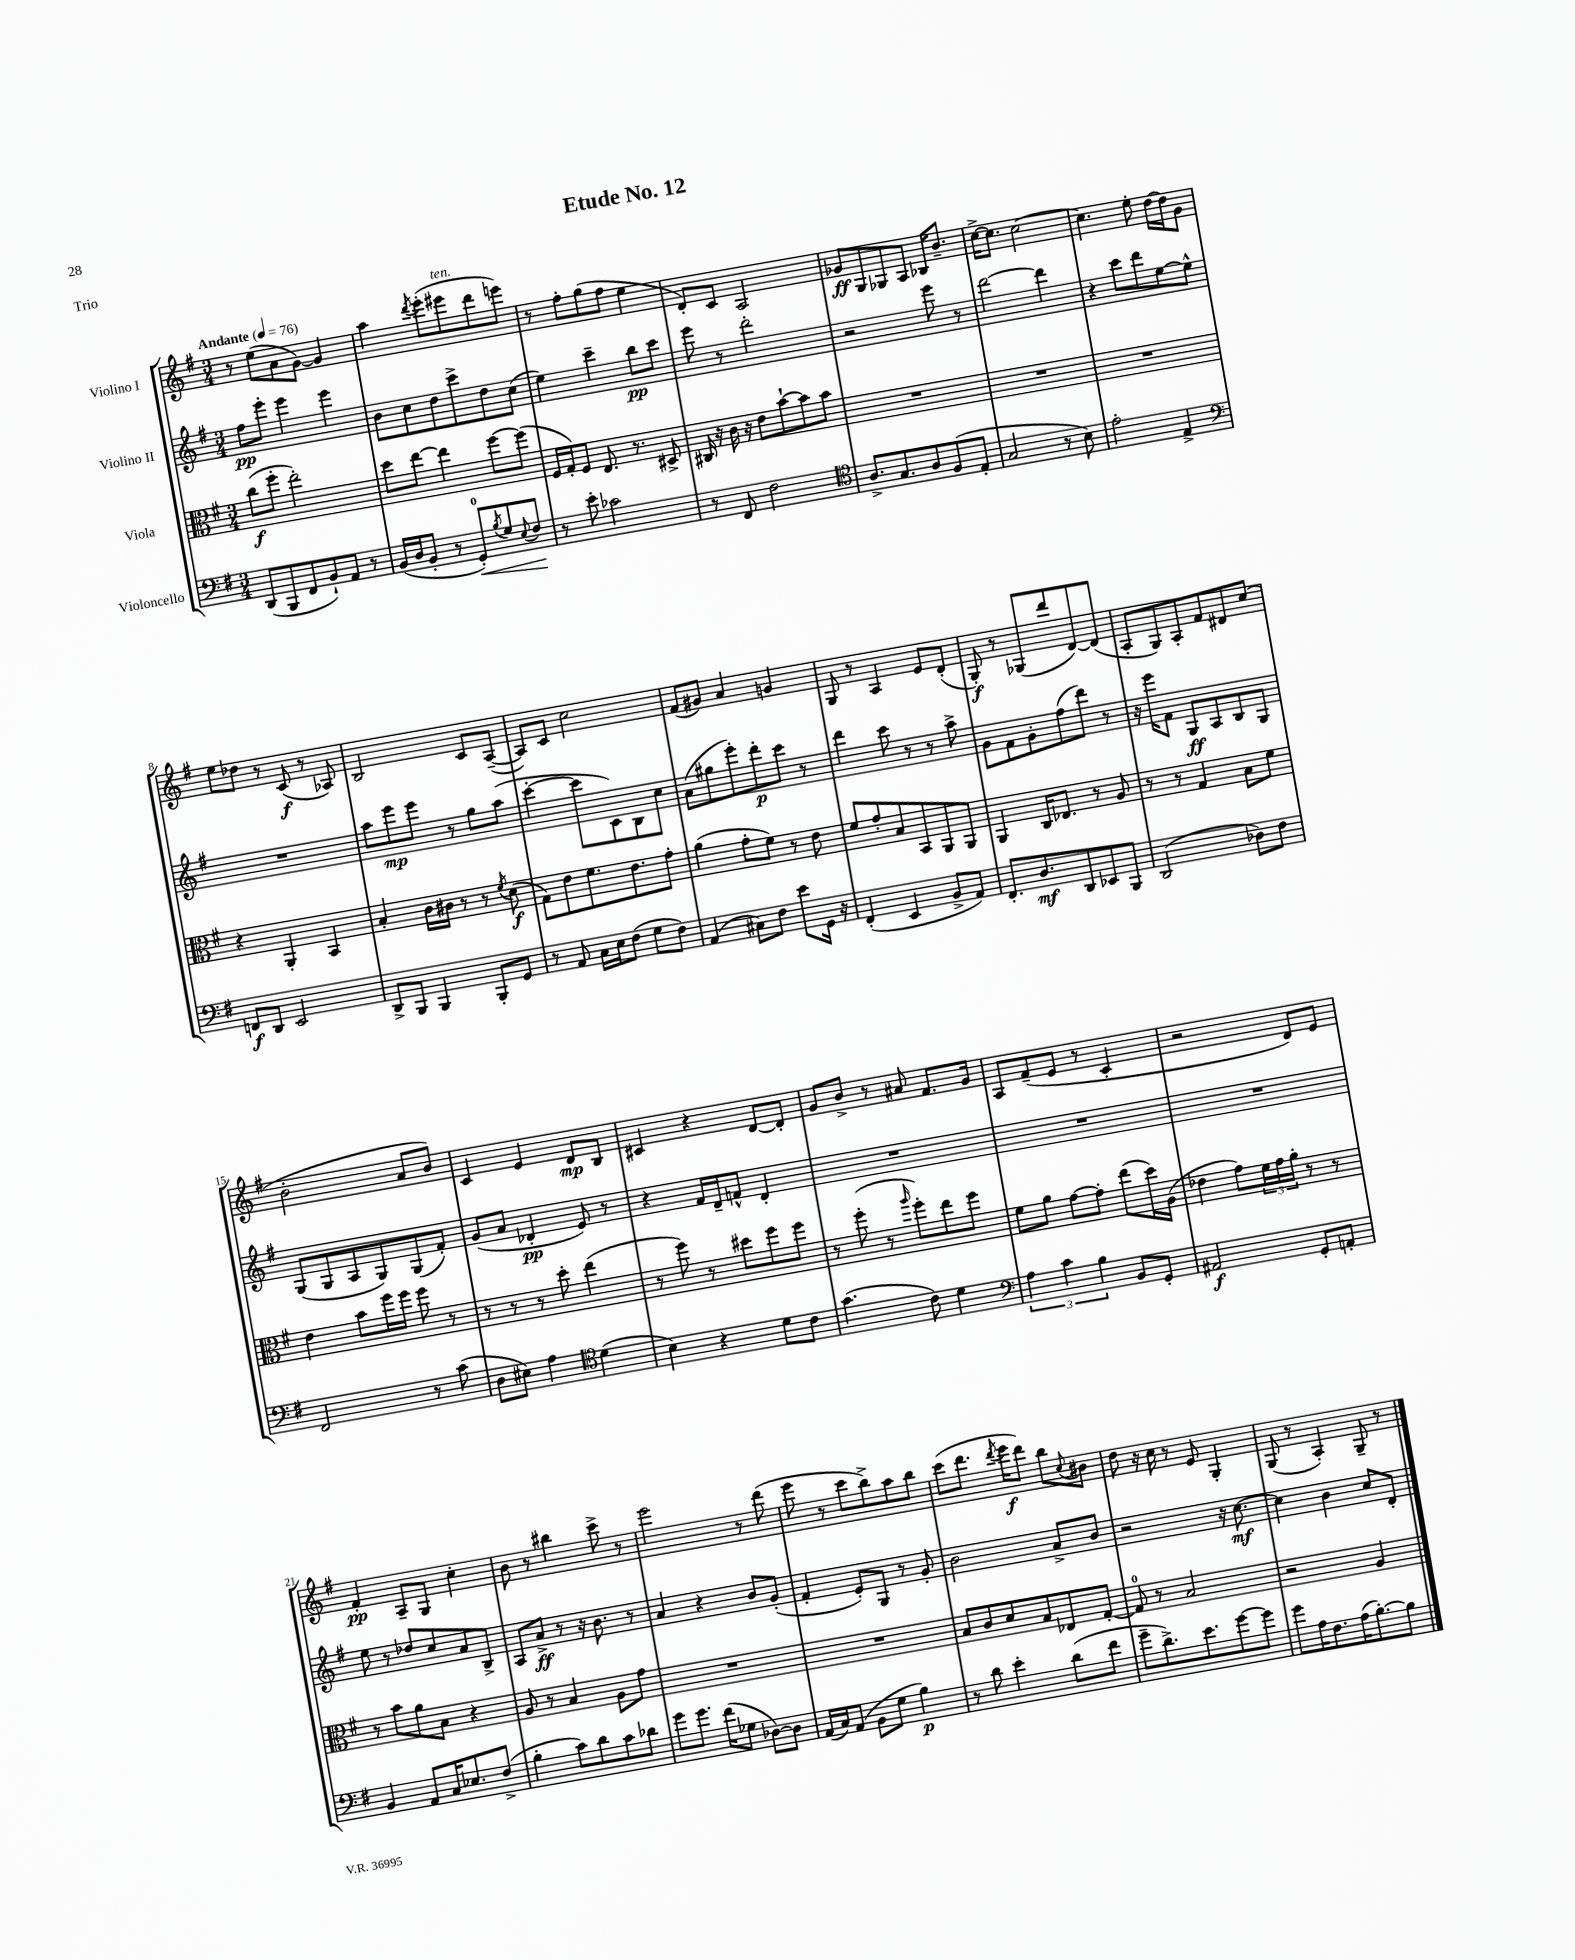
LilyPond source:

\header { title = "Etude No. 12" piece = "Trio" }
<<
\new StaffGroup <<
\new Staff = "s0" \with { instrumentName = "Violino I" } {
    \clef treble \key g \major \numericTimeSignature \time 3/4 \tempo "Andante" 4 = 76
    r8 e''8( a'8 g'8~) g'4 |
    a''4 \acciaccatura { d'''8 } e'''8-.( eis'''8^\markup { \italic "ten." } d'''8 e'''8) |
    r8 fis''8-. g''8( fis''8 e''4 |
    d'8-.) c'8 a2 |
    ges'8\ff g8 ges8 a8 bes16 b'8.-- |
    c''16~-> c''8. c''2~ |
    c''4. e''8-. d''16~ d''16 g'8 |
    e''8 des''8 r8 c'8\f( r8 aes8) |
    b2 c'8 a8~--( |
    a8) c'8 c''2 |
    fis'8( gis'8) a'4 g'4 |
    g8 r8 a4 e'8 d'8-.( |
    g8-.\f) r8 ges8( d'''8 d'8~) d'8( |
    a8-. g8) a8-. fis'8 dis'8 c''8( |
    b'2-. a'8 b'8) |
    c'4 e'4 d'8\mp b8 |
    cis'4 r4 d'8~ d'8-. |
    g'8 b'8-> r8 ais'8 fis'8. g'16 |
    a8 fis'8--( e'8 r8 c'4-. |
    r2 d'8) e'8 |
    fis'4-.\pp a8-- g8 c''4-. |
    b'8 r8 bis''4 c'''8-> r8 |
    e'''2 r8 d'''8( |
    e'''8 r8 c'''8 b''8->) a''8 b''8 |
    c'''8( d'''8. \acciaccatura { d'''8 } e'''16\f d'''8) b''8 \appoggiatura { c''8 } bis'8 |
    d''8 r16 c''16 r8 e'8 g4-. |
    g8( r8 a4-.) g8-- r8 \bar "|." |
}
\new Staff = "s1" \with { instrumentName = "Violino II" } {
    \clef treble \key g \major \numericTimeSignature \time 3/4
    fis''8\pp e'''8-. e'''4 e'''4 |
    b'8 c''8 d''8 c'''8-> d''8 c''8( |
    e''4) c'''4-- b''8\pp c'''8 |
    e'''8 r8 d'''2-. |
    r2 e'''8 r8 |
    d'''2~ d'''4 |
    r4 c'''8 d'''8 e''8~ e''8-^ |
    R2. |
    a''8 e'''8\mp e'''8 r8 g''8 a''8( |
    c'''4~-. c'''8 c'8) b8 c''8 |
    a'8( gis''8 e'''8-.) d'''8-.\p c'''8 r8 |
    d'''4 c'''8 r8 r8 a''8-> |
    g'8 fis'8 g'8-. fis''8( d'''8) r8 |
    r16 e'''16 fis'8 g8\ff a8 b8 g8 |
    g8( g8 a8 g8) g8( fis'8-.) |
    g'8( a'8 des'4-.\pp e'8) r8 |
    r4 fis'16 d'16-- f'8-^ d'4-. |
    R2. |
    R2. |
    R2. |
    e''8 r8 des''8 c''8 a'8 b8-> |
    a8 a'8->\ff r8 r16 b'8. r8 |
    a'4 r4 b'8 g'8-.( |
    fis'4-. e'8-.) g8 r8 g'8-. |
    b'2 a'8-> b'8 |
    r2 r16 c''8.~\mf |
    c''4 b'4 c''8 d'8-. \bar "|." |
}
\new Staff = "s2" \with { instrumentName = "Viola" } {
    \clef alto \key g \major \numericTimeSignature \time 3/4
    c''8\f( fis''8-. e''2-.) |
    d''8 e''8~ e''4 fis''8~ fis''8( |
    fis16 g16-.) fis8 e8. r8. dis8-> |
    cis16 r16 c'16 r16 e'8 b'8~-! b'8 b'8 |
    R2. |
    R2. |
    R2. |
    r4 a,4-. b,4 |
    b4-. c'16 cis'16 r8 r8 \acciaccatura { fis'8 } d'8\f( |
    g8) e'8 fis'8. e'8. g'8-. |
    a'4( g'8-. fis'8) r8 e'8 |
    fis'8 g'8-. b8 b,8 a,8 a,8 |
    a,4 c16 ees8. r8 a8 |
    r8 r8 g4 b8 fis'8 |
    e'4 b'8 fis''16 fis''16 fis''8 r8 |
    r8 r8 r8 d''8-. e''4( |
    r8 fis''8) r8 dis''8 fis''8 fis''8 |
    r8 fis''8-.( r8 \grace { a''16 } fis''8-.) e''8 fis''8 |
    fis'8 a'8 g'8~ g'8-. e''8( d''16) a16( |
    ees'4 g'8) \tuplet 3/2 { fis'16 g'16 a'16-. } r8 r8 |
    r8 b'8 a'8 b8 r4 |
    a8 r8 b4 a8 g'8 |
    R2. |
    R2. |
    b8 c'8 d'8 b8 ees8 g8~-. |
    g8-0 r8 b2 |
    r2 a4 \bar "|." |
}
\new Staff = "s3" \with { instrumentName = "Violoncello" } {
    \clef bass \key g \major \numericTimeSignature \time 3/4
    d,8( b,,8 fis,8 b,8-!) a,8 r8 |
    b,16( d16 b,8-. r8 g,8-0-.\<) \acciaccatura { b8 } g8 \appoggiatura { e8 } fis8\! |
    r8 e'8-. ces'2 |
    r8 fis,8 fis2 |
    \clef tenor a8.-> g8. a8 fis8( e8-. |
    g2 r8 b8) |
    e'2-. e4-> |
    \clef bass f,8\f d,8 e,2 |
    d,8-> b,,8 b,,4 b,,8-. g,8 |
    r8 a,8 c16 e16 fis8( g8 fis8) |
    a,4( cis8) fis8 e'8 g,16 r16 |
    fis,4-.( e,4 b,8-> a,8) |
    fis,8.-. d8.\mf d,8 ees,8 b,,8 |
    d,2( des8) fis8 |
    fis,2 r8 c'8( |
    d8 eis8) a4 \clef tenor d'4( |
    b4) r4 d'8 c'8 |
    g'4.( c'8) d'4 |
    \clef bass \tuplet 3/2 { a4 c'4 b4 } b,8 g,8-. |
    ais,2\f g,8-. a,8-. |
    b,4 a,8 c16 ees8. fis8->( |
    b4-. c'8) d'8 c'8 des'8 |
    g'8 g'8. fis'16( ges8 des8~) des8 |
    a,16( c16) a,8( b,8 g8 b4\p) |
    r8 d'8 e'4-. d'8( fis'8 |
    g'8-- d'8.->) e'8. g'8~ g'8 |
    g'8 a16 fis8. a16( b8.~-.) b8 \bar "|." |
}
>>
>>
